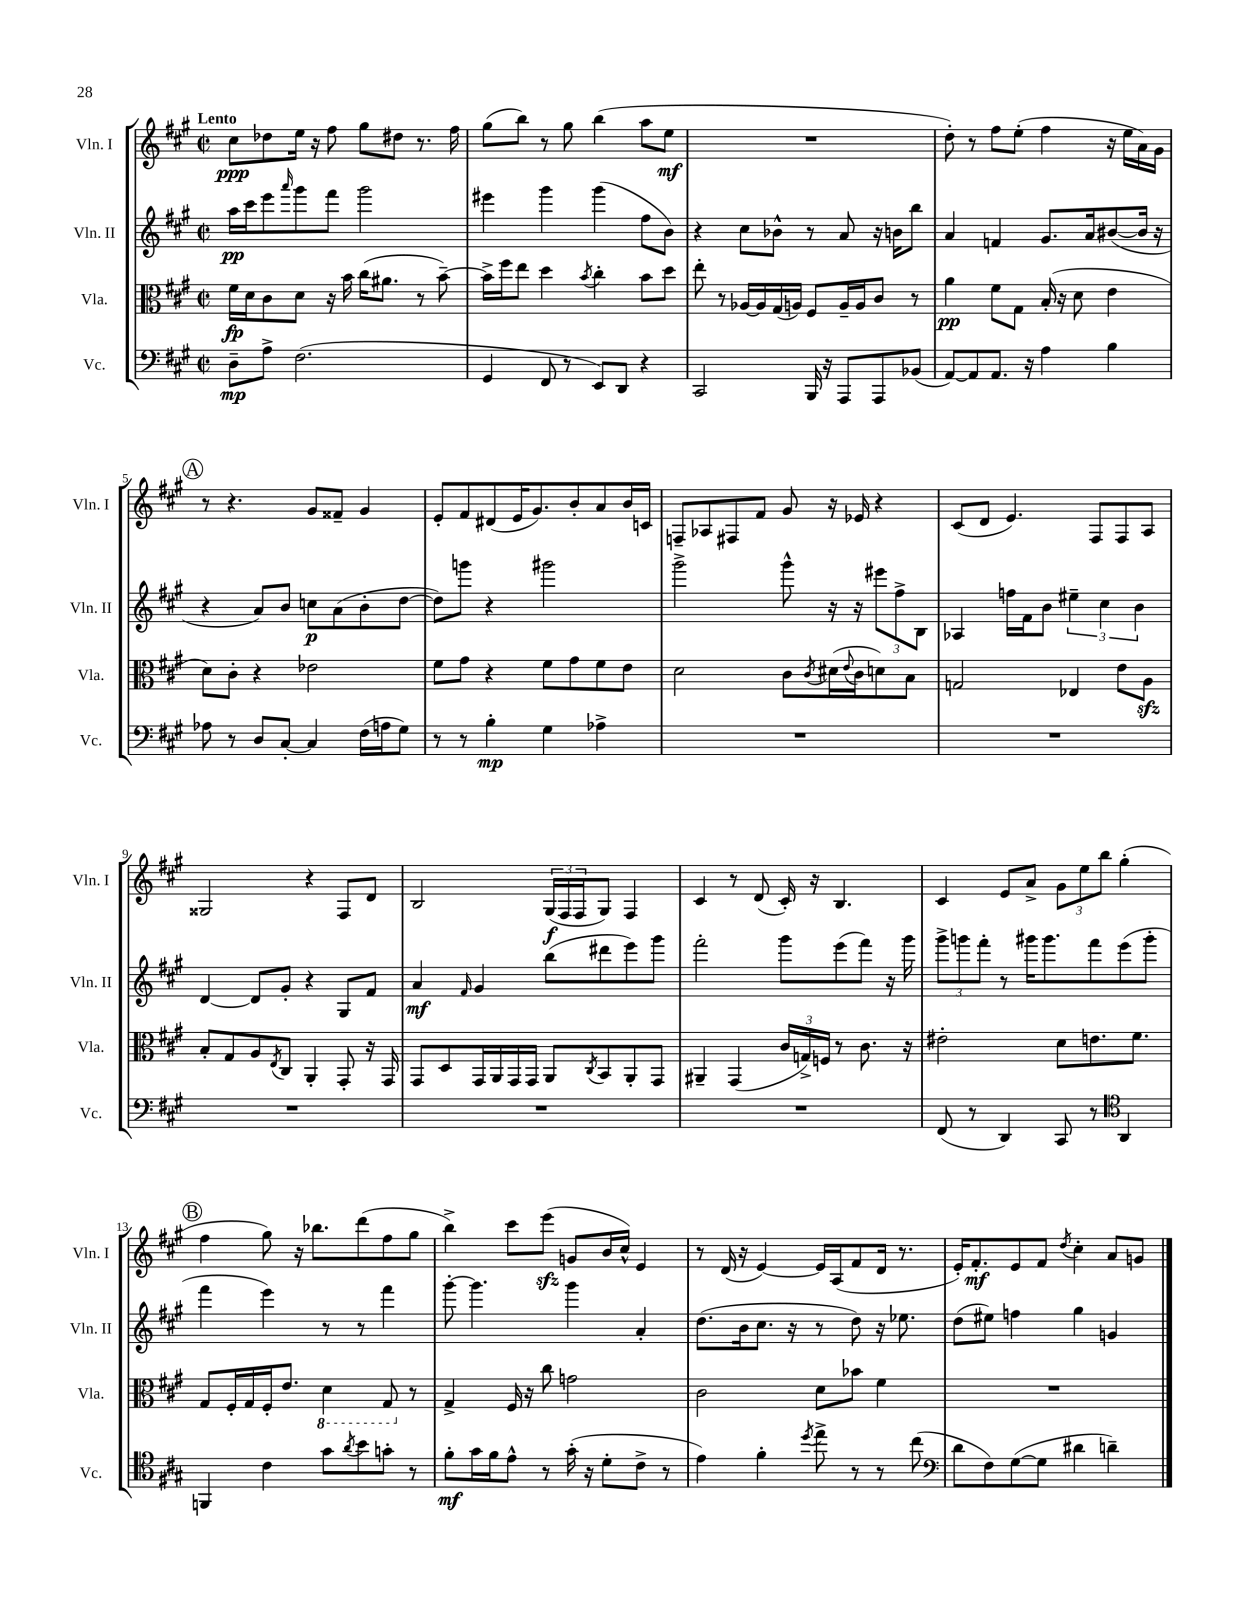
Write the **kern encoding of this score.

**kern	**kern	**kern	**kern
*staff4	*staff3	*staff2	*staff1
*clefF4	*clefC3	*clefG2	*clefG2
*k[f#c#g#]	*k[f#c#g#]	*k[f#c#g#]	*k[f#c#g#]
*M2/2	*M2/2	*M2/2	*M2/2
*met(c|)	*met(c|)	*met(c|)	*met(c|)
8D~	16f#	16aa	8cc#
.	16d	16ccc#	.
8A^	8c#	8eee	8dd-
.	.	16qqaaa	.
(2.F#	8d	8ggg#	16ee
.	.	.	16r
.	16r	8fff#	8ff#
.	16b	.	.
.	(16cc#	2ggg#	8gg#
.	8.a#	.	.
.	.	.	8dd#
.	8r	.	8.r
.	[8b~)	.	.
.	.	.	16ff#
=	=	=	=
4GG#	16b^]	4eee#	(8gg#
.	16ff#	.	.
.	8ee	.	8bb)
8FF#	4dd	4ggg#	8r
8r	.	.	8gg#
.	8qb	.	.
8EE)	4cc#'	(4ggg#	(4bb
8DD	.	.	.
4r	8b	8ff#	8aa
.	8dd	8b)	8ee
=	=	=	=
2CC#	8ee'	4r	1r
.	8r	.	.
.	[16A-	8cc#	.
.	16A-]	.	.
.	(16G#	8b-^^	.
.	16A)	.	.
16BBB	8F#	8r	.
16r	.	.	.
8AAA	16A~	8a	.
.	16A	.	.
8AAA	8c#	16r	.
.	.	16b	.
(8BB-	8r	8bb	.
=	=	=	=
[8AA)	4a	4a	8dd')
8AA]	.	.	8r
8.AA	8f#	4f	8ff#
.	8G#	.	(8ee'
16r	.	.	.
4A	(16B'	8.g#	4ff#
.	16r	.	.
.	8d	.	.
.	.	16a	.
4B	4e	([8b#	16r
.	.	.	16ee
.	.	16b#]	16a)
.	.	16r	16g#
=	=	=	=
8A-	8d)	4r	8r
8r	8c#'	.	4.r
8D	4r	8a)	.
[8C#'	.	8b	.
4C#]	2e-	8cc	8g#
.	.	(8a	8f##~
(16F#	.	8b'	4g#
16A	.	.	.
8G#)	.	[8dd	.
=	=	=	=
8r	8f#	8dd])	8e'
8r	8g#	8ggg	8f#
4B'	4r	4r	(8d#
.	.	.	16e
.	.	.	8.g#)
4G#	8f#	2ggg#	.
.	8g#	.	8b'
4A-^	8f#	.	8a
.	8e	.	16b
.	.	.	16c
=	=	=	=
1r	2d	2ggg#^	8F~
.	.	.	8A-
.	.	.	8F#
.	.	.	8f#
.	8c#	8ggg#^^	8g#
.	8qc#	.	.
.	(16d#	16r	16r
.	8qqe	.	.
.	16c#	16r	16e-
.	8d)	12eee#	4r
.	.	12ff#^	.
.	8B	.	.
.	.	12B	.
=	=	=	=
1r	2G	4A-	(8c#
.	.	.	8d
.	.	16ff	4.e)
.	.	16f#	.
.	.	8b	.
.	4E-	6ee#~	.
.	.	.	8F#
.	.	6cc#	.
.	8e	.	8F#
.	.	6b	.
.	8A	.	8A
=	=	=	=
1r	8B'	[4d	2G##
.	8G#	.	.
.	8A	8d]	.
.	8qE	.	.
.	8C#	8g#'	.
.	4AA'	4r	4r
.	8GG#'	8G#	8F#
.	16r	8f#	8d
.	16GG#	.	.
=	=	=	=
1r	8GG#	4a	2B
.	8D	.	.
.	.	16qqf#	.
.	16GG#	4g#	.
.	16AA	.	.
.	16GG#	.	.
.	16GG#	.	.
.	8AA	(8bb	(24G#
.	.	.	24F#
.	.	.	24F#
.	8qC#	.	.
.	8BB	8ddd#	8G#)
.	8AA'	8eee)	4F#
.	8GG#	8ggg#	.
=	=	=	=
1r	4AA#~	2fff#'	4c#
.	(4GG#	.	8r
.	.	.	(8d
.	24c#	8ggg#	16c#')
.	24G^)	.	.
.	.	.	16r
.	24F	.	.
.	8r	(8eee	4.B
.	8.c#	8fff#)	.
.	.	16r	.
.	16r	16ggg#	.
=	=	=	=
(8FF#	2e#'	12ggg#^	4c#
.	.	12ggg	.
8r	.	.	.
.	.	12fff#'	.
4DD)	.	8r	8e
.	.	16ggg#	8a^
.	.	8.ggg#	.
8CC#	8d	.	12g#
.	.	.	12ee
8r	8.e	8fff#	.
.	.	.	12bb
*clefC4	*	*	*
4AA	.	(8eee	(4gg#'
.	8.f#	.	.
.	.	8ggg#'	.
=	=	=	=
4FF	8G#	4fff#	4ff#
.	16F#'	.	.
.	16G#	.	.
4c#	16F#'	4eee)	8gg#)
.	8.e	.	.
.	.	.	16r
.	.	.	8.bb-
8g#	4D	8r	.
8qa	.	.	.
8b	.	8r	(8ddd
8g'	8GG#	4fff#	8ff#
8r	8r	.	8gg#
=	=	=	=
8f#'	4G#^	[8ggg#'	4bb^)
16g#	.	4.ggg#]	.
16f#	.	.	.
8e^^	16F#	.	8ccc#
.	16r	.	.
8r	8cc#	.	(8eee
(16g#'	2g	4ggg#	8g
16r	.	.	.
8d'	.	.	16b
.	.	.	16cc#^^)
8c#^	.	4a'	4e
8r	.	.	.
=	=	=	=
4e)	2c#	(8.dd	8r
.	.	.	(16d
.	.	16b	16r
4f#'	.	8.cc#	[4e)
.	.	16r	.
8qdd	.	.	.
8ee^	8d	8r	16e]
.	.	.	(16A
8r	8b-	8dd)	8f#
8r	4f#	16r	16d
.	.	8.ee-	8.r
(8cc#	.	.	.
=	=	=	=
*clefF4	*	*	*
8d	1r	(8dd	16e')
.	.	.	8.f#'
8F#)	.	8ee#)	.
([8G#	.	4ff	8e
8G#]	.	.	8f#
.	.	.	8qdd
4d#	.	4gg#	4cc#'
4d~)	.	4g	8a
.	.	.	8g
==	==	==	==
*-	*-	*-	*-
